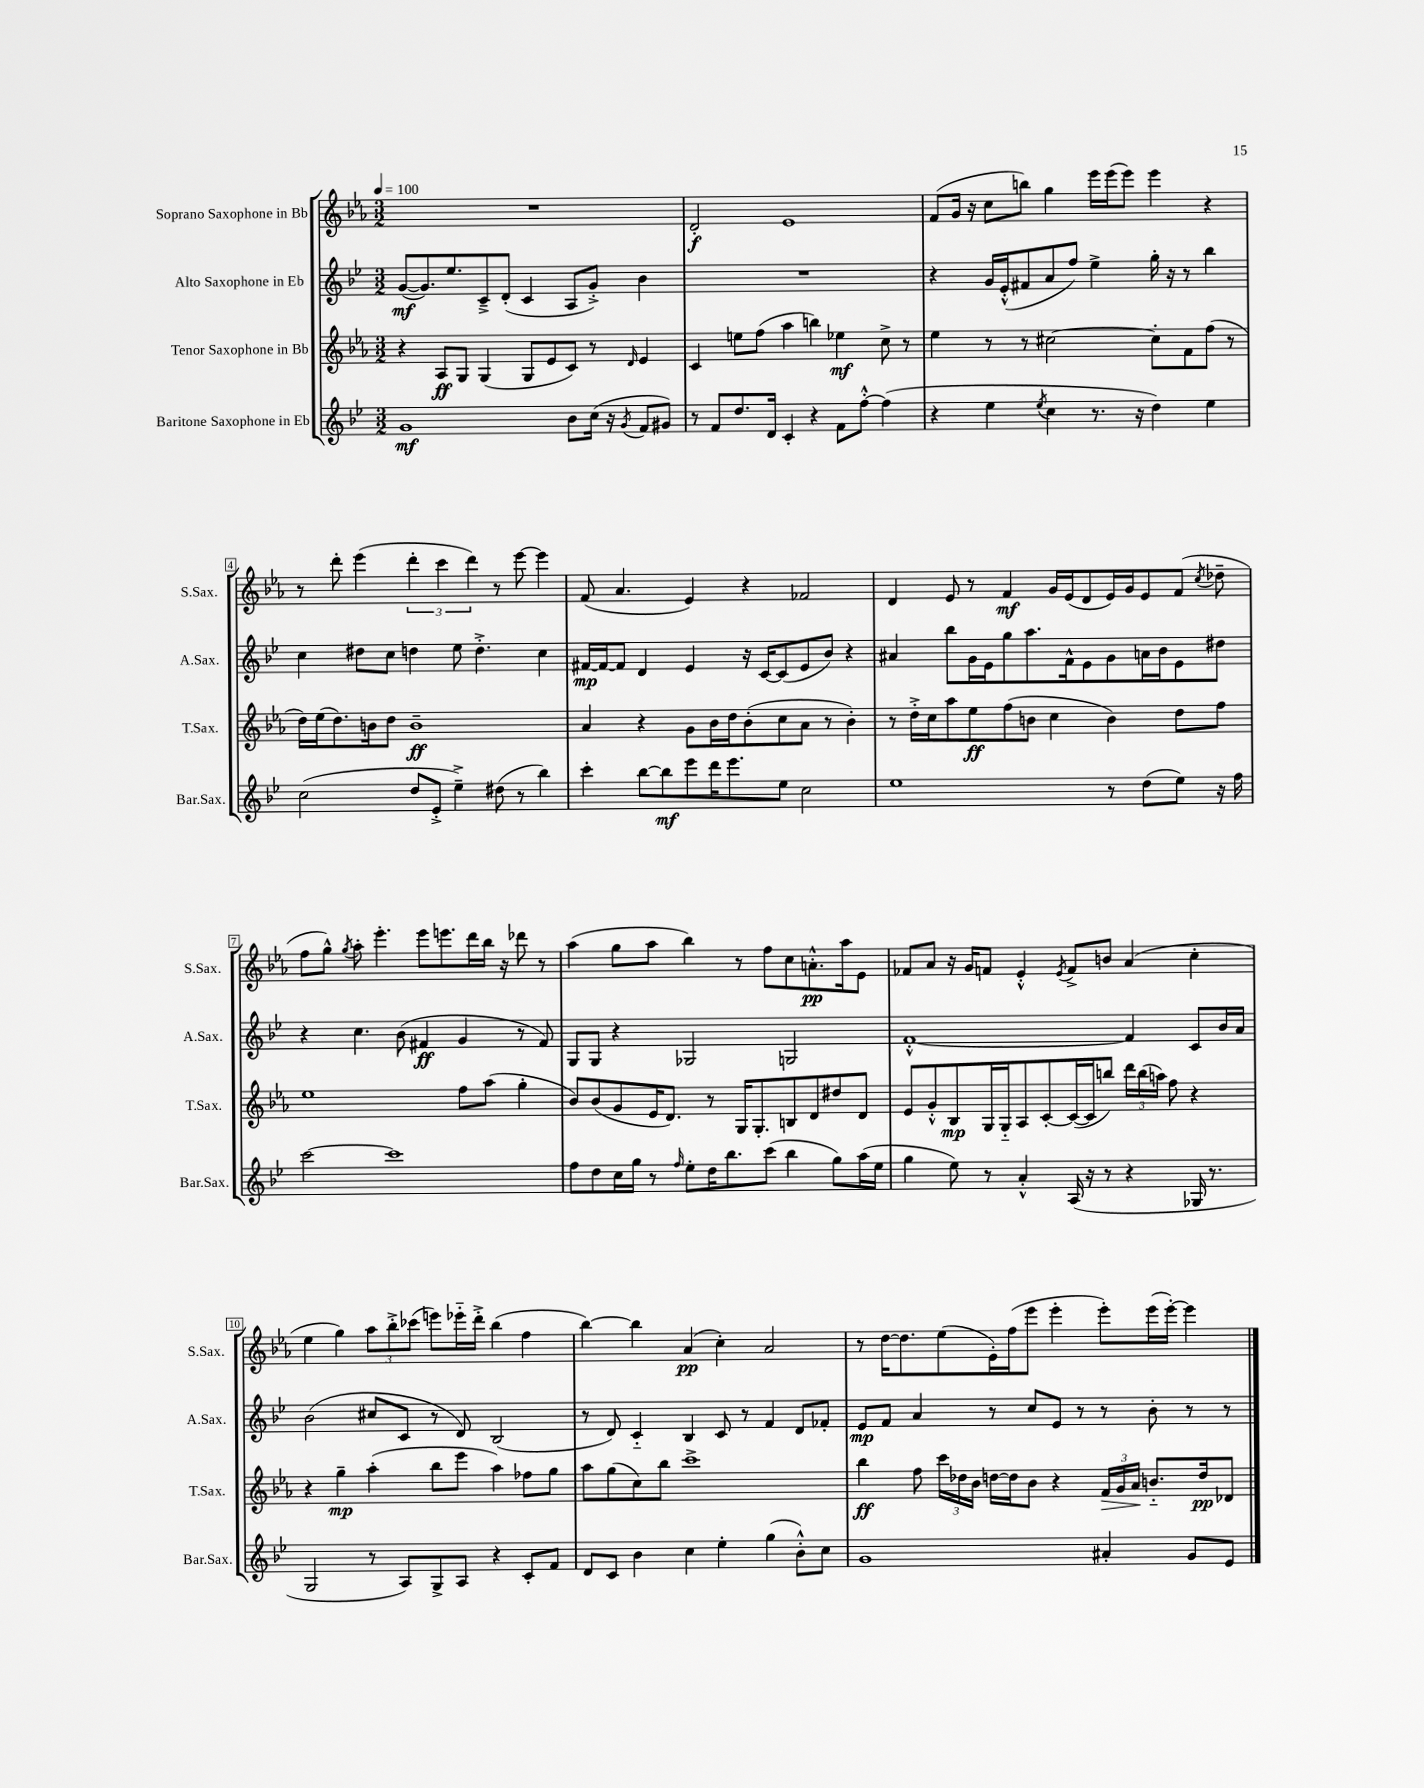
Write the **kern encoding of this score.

**kern	**kern	**kern	**kern
*staff4	*staff3	*staff2	*staff1
*clefG2	*clefG2	*clefG2	*clefG2
*k[b-e-]	*k[b-e-a-]	*k[b-e-]	*k[b-e-a-]
*M3/2	*M3/2	*M3/2	*M3/2
*MM100	*MM100	*MM100	*MM100
1g	4r	([8g	1.r
.	.	8.g])	.
.	8A-	.	.
.	.	8.ee-	.
.	8G	.	.
.	(4G	8c~^	.
.	.	(8d'	.
.	8G	4c	.
.	8e-	.	.
8b-	8c)	8A	.
(16cc	8r	8g'^)	.
16r	.	.	.
8qg	16qqd	.	.
8f	4e-	4b-	.
8g#)	.	.	.
=	=	=	=
8r	4c	1.r	2d'
8f	.	.	.
8.dd	8ee	.	.
.	(8ff	.	.
16d	.	.	.
4c'	4aa-	.	1e-
4r	4bb)	.	.
8f	4ee-	.	.
[8ff'^^	.	.	.
(4ff]	8cc^	.	.
.	8r	.	.
=	=	=	=
4r	4ee-	4r	(8f
.	.	.	16g
.	.	.	16r
4ee-	8r	16g	8cc
.	.	(16e-'^^	.
.	8r	8f#	8bb)
8qee-	.	.	.
4cc	[2cc#	8a	4gg
.	.	8ff)	.
8.r	.	4ee-^	16eee-
.	.	.	(16eee-
.	.	.	8eee-)
16r	.	.	.
4dd)	8cc#']	16gg'	4eee-
.	.	16r	.
.	8f	8r	.
4ee-	(8ff	4bb-	4r
.	8r	.	.
=	=	=	=
(2cc	16dd)	4cc	8r
.	(16ee-	.	.
.	8.dd)	.	8ddd'
.	.	8dd#	(4eee-
.	16b	.	.
.	8dd	8cc	.
8dd	1b~	4dd	6ddd'
8e-'^	.	.	.
.	.	.	6ccc
4ee-~^)	.	8ee-	.
.	.	.	6ddd)
.	.	4.dd'^	.
(8dd#	.	.	8r
8r	.	.	[8eee-
4bb-)	.	4cc	4eee-]
=	=	=	=
4ccc'	4a-	[16f#	(8f
.	.	16f#_	.
.	.	8f#]	4.a-
[8bb-	4r	4d	.
8bb-]	.	.	.
8eee-	8g	4e-	4e-)
16ddd	16b-	.	.
8.eee-	16dd	.	.
.	(8b-'	16r	4r
.	.	[16c	.
8ee-	8cc	(8c]	.
2cc	8a-	8e-	2f-
.	8r	8b-)	.
.	4b-')	4r	.
=	=	=	=
1ee-	8r	4a#	4d
.	16dd'^	.	.
.	16cc	.	.
.	8aa-	8bb-	8e-
.	8ee-	16g	8r
.	.	16e-	.
.	(8ff	8gg	4f
.	8b	8.aa	.
.	4cc	.	16g
.	.	16f^^	(16e-
.	.	8e-	8d
8r	4b)	8g	16e-)
.	.	.	16g
(8dd	.	16a	8e-
.	.	16b-	.
8ee-)	8dd	8e-	(8f
.	.	.	8qcc
16r	8ff	8dd#	8dd-~
16ff	.	.	.
=	=	=	=
[2ccc	1ee-	4r	8ff
.	.	.	8gg^^)
.	.	.	8qgg
.	.	4.cc	8aa-'
.	.	.	4.eee-'
1ccc]	.	.	.
.	.	(8b-	.
.	.	4f#	8eee-
.	.	.	8.eee
.	8ff	4g	.
.	.	.	16ddd
.	(8aa-	.	16bb-
.	.	.	16r
.	4gg'	8r	8ddd-
.	.	8f#)	8r
=	=	=	=
8ff	8b-)	8G	(4aa-
8dd	(8b-	8G	.
16cc	8g	4r	8gg
16gg	.	.	.
8r	16e-	.	8aa-
.	8.d)	.	.
16qqff	.	.	.
8ee-'	.	2G-	4bb-)
16dd	8r	.	.
8.bb-	.	.	.
.	16G	.	8r
.	8.G'	.	.
(8ccc	.	.	8ff
4bb-	8B	2G	8cc
.	8d	.	8.a'^^
8gg)	8dd#	.	.
.	.	.	16aa-
(16aa	8d	.	8e-
16ee-	.	.	.
=	=	=	=
4gg	8e-	[1f'^^	8f-
.	8g'^^	.	8a-
8ee-)	8B-	.	16r
.	.	.	16g
8r	16G	.	8f
.	16G'~	.	.
4a'^^	8A-	.	4e-'^^
.	[8c'	.	.
.	.	.	8qe-
(16A	(16c_	.	8f^
16r	16c]	.	.
8r	8bb)	.	8b
4r	24ddd	4f]	(4a-
.	(24bb	.	.
.	24aa)	.	.
.	8ff	.	.
16G-	4r	8c	4cc'
8.r	.	.	.
.	.	16b-	.
.	.	16a	.
=	=	=	=
2G	4r	(2b-	4ee-
.	4gg~	.	4gg)
8r	(4aa-'	8cc#	12aa-
.	.	.	12bb-'^
8A)	.	8c	.
.	.	.	(12ccc-
8G^	8bb-	8r	8eee)
8A	8eee-	8d)	16eee-'~
.	.	.	16ddd'^
4r	4aa-)	(2B-	(4bb-
8c'	8ff-	.	4ff
8f	8gg	.	.
=	=	=	=
8d	8aa-	8r	[4bb-)
8c	(8gg	8d)	.
4b-	8cc)	4c'~	4bb-]
.	8bb-	.	.
4cc	1ccc^	4B-	(4a-
4ee-'	.	8c	4cc')
.	.	8r	.
(4gg	.	4f	2a-
8b-'^^)	.	8d	.
8cc	.	8f-'	.
=	=	=	=
1g	4bb-	8e-	8r
.	.	8f	[16dd
.	.	.	8.dd]
.	8ff	4a	.
.	24ccc	.	(8ee-
.	24dd-	.	.
.	24b-	.	.
.	[16dd	8r	16e-')
.	16dd]	.	(16ff
.	8b-	8cc	8eee-
.	4r	8e-	4eee-'
.	.	8r	.
4a#'	24f	8r	8eee-')
.	24g	.	.
.	24a-	.	.
.	8.b'~	8b-'	(16eee-
.	.	.	[16eee-')
8g	.	8r	4eee-]
.	16dd	.	.
8e-	8d-	8r	.
==	==	==	==
*-	*-	*-	*-
